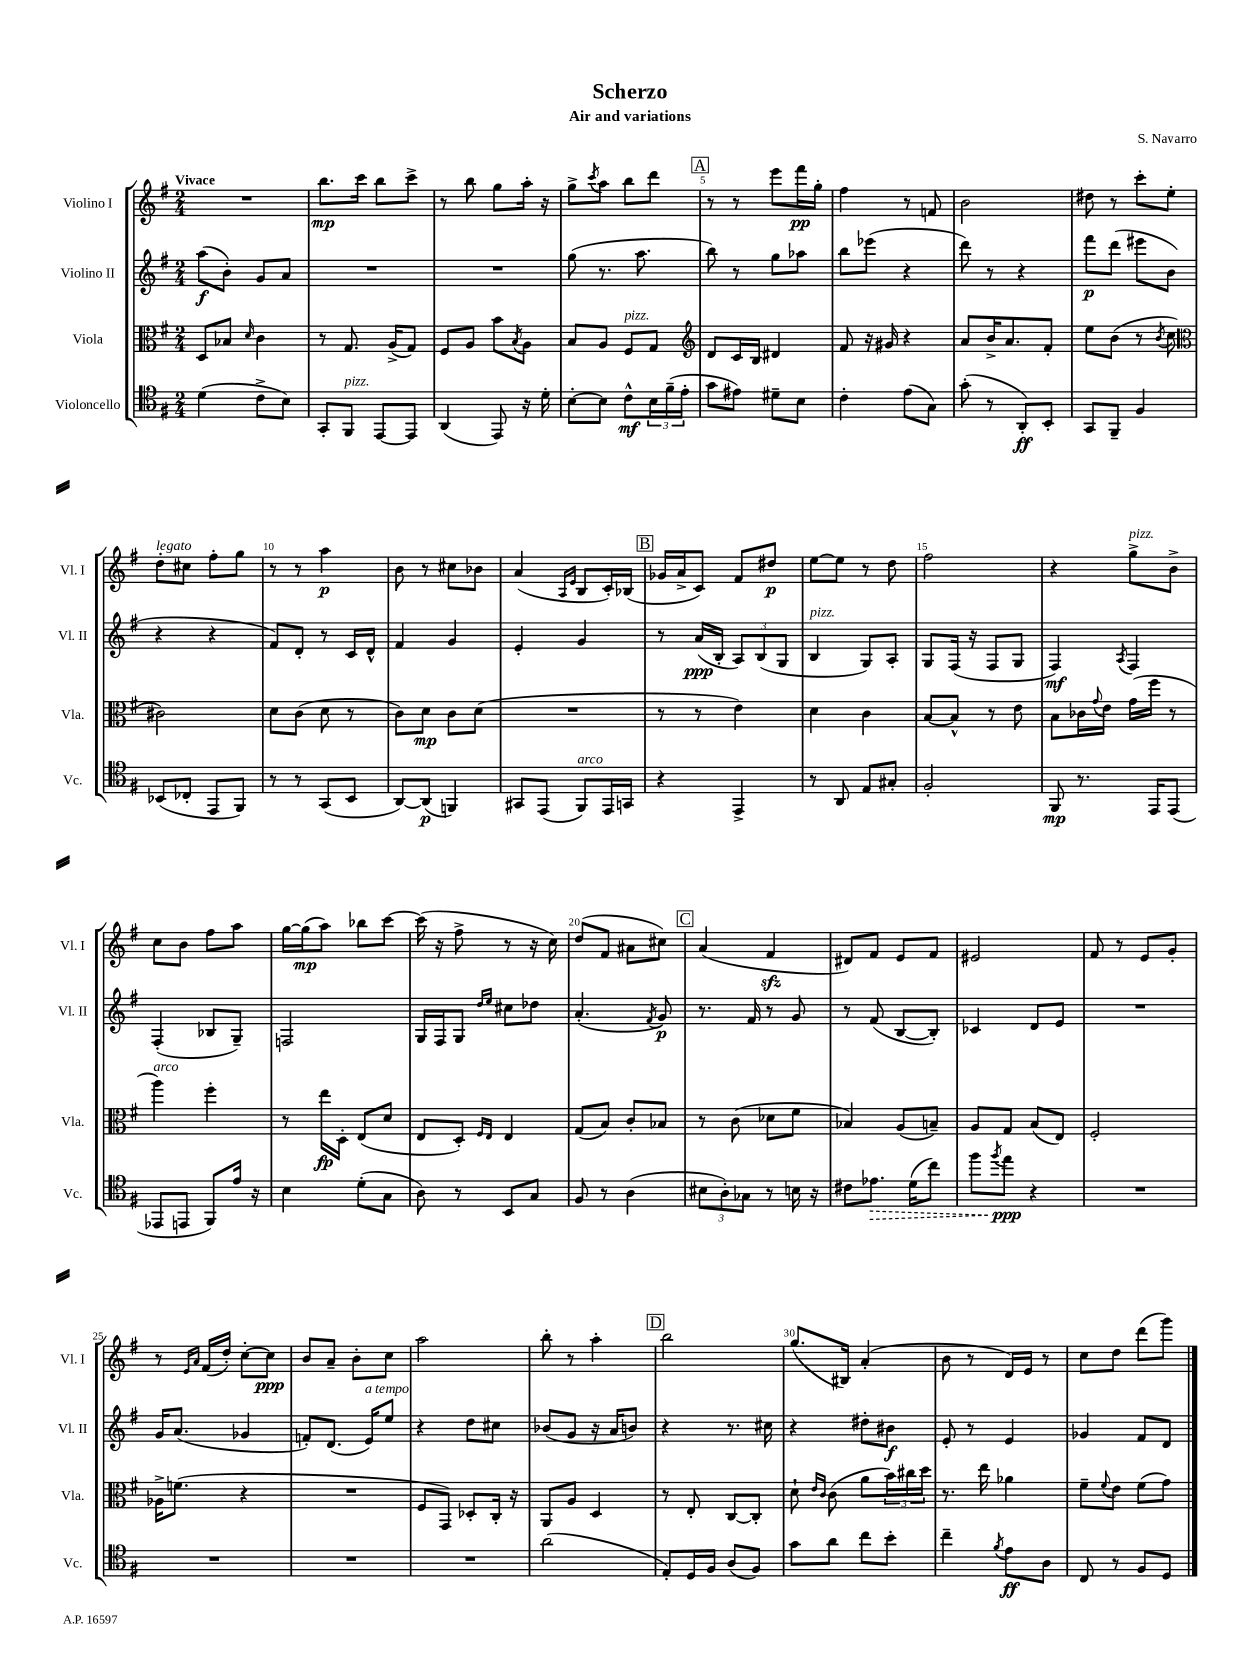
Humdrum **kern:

**kern	**kern	**kern	**kern
*staff4	*staff3	*staff2	*staff1
*clefC4	*clefC3	*clefG2	*clefG2
*k[f#]	*k[f#]	*k[f#]	*k[f#]
*M2/4	*M2/4	*M2/4	*M2/4
(4d	8D	(8aa	2r
.	8B-	8b')	.
.	16qqd	.	.
8c^	4c	8g	.
8B)	.	8a	.
=	=	=	=
8GG'	8r	2r	8.bb
8FF#	8.G	.	.
.	.	.	16ccc
[8EE	.	.	8bb
.	(16A^	.	.
8EE]	8G)	.	8ccc^
=	=	=	=
(4AA	8F#	2r	8r
.	8A	.	8bb
8EE)	8b	.	8gg
.	8qB	.	.
16r	8A	.	16aa'
16d'	.	.	16r
=	=	=	=
[8B'	8B	(8gg	8gg^
.	.	.	8qccc
8B]	8A	8.r	8aa
8c^^	8F#	.	8bb
.	.	8.aa	.
24B	8G	.	8ddd
(24f#~	.	.	.
24e'	.	.	.
=	=	=	=
*	*clefG2	*	*
8g	8d	8bb)	8r
8e#)	16c	8r	8r
.	16B	.	.
8d#~	4d#	8gg	8eee
8B	.	8aa-	16fff#
.	.	.	16gg'
=	=	=	=
4c'	8f#	8bb	4ff#
.	16r	(8eee-	.
.	16g#	.	.
(8e	4r	4r	8r
8G)	.	.	8f
=	=	=	=
(8g'	8a	8ddd)	2b
8r	16b^	8r	.
.	8.a	.	.
8AA')	.	4r	.
8BB'	8f#'	.	.
=	=	=	=
8GG	8ee	8fff#	8dd#
8FF#~	(8b	(8ddd	8r
4F#	8r	8eee#	8ccc'
.	8qb	.	.
.	8cc	8b	8ee'
=	=	=	=
*	*clefC3	*	*
(8BB-	2c#)	4r	8dd'
8C-'	.	.	8cc#
8EE	.	4r	8ff#'
8FF#)	.	.	8gg
=	=	=	=
8r	8d	8f#)	8r
8r	(8c	8d'	8r
(8GG	8d	8r	4aa
8BB	8r	16c	.
.	.	16d^^	.
=	=	=	=
[8AA)	8c)	4f#	8b
(8AA]	8d	.	8r
4FF)	8c	4g	8cc#
.	(8d	.	8b-
=	=	=	=
8GG#	2r	4e'	(4a
(8EE	.	.	.
.	.	.	16qqA
.	.	.	16qqe
8FF#)	.	4g	8B
16EE	.	.	16c')
16GG	.	.	(16B-
=	=	=	=
4r	8r	8r	16g-
.	.	.	16a^
.	8r	(16a	8c)
.	.	16B'	.
4EE^	4e)	12A)	8f#
.	.	(12B	.
.	.	.	8dd#
.	.	12G	.
=	=	=	=
8r	4d	4B	[8ee
8AA	.	.	8ee]
8E	4c	8G)	8r
8G#'	.	8A'	8dd
=	=	=	=
2F#'	[8B	8G	2ff#
.	8B^^]	(16F#	.
.	.	16r	.
.	8r	8F#	.
.	8e	8G	.
=	=	=	=
8FF#	8B	4F#)	4r
8.r	16c-	.	.
.	8qqg	.	.
.	16e	.	.
.	.	8qA	.
.	(16g	4F#	8gg^
16EE	16ff#	.	.
(8EE	8r	.	8b^
=	=	=	=
8EE-	4aa)	(4F#'	8cc
8EE	.	.	8b
8FF#)	4ff#'	8B-	8ff#
16e	.	8G~)	8aa
16r	.	.	.
=	=	=	=
4B	8r	2F	[16gg
.	.	.	(16gg]
.	16ee	.	8aa)
.	16D'	.	.
(8d'	(8E	.	8bb-
8G	8d	.	[8ccc
=	=	=	=
8A)	8E	16G	(16ccc]
.	.	16F#	16r
8r	8D')	8G	8ff#^
.	16qqF#	16qqdd	.
.	16qqE	16qqee	.
8BB	4E	8cc#	8r
8G	.	8dd-	16r
.	.	.	16cc)
=	=	=	=
8F#	(8G	(4.a'	(8dd
8r	8B)	.	8f#
(4A	8c'	.	8a#
.	.	8qf#	.
.	8B-	8g)	8cc#)
=	=	=	=
12B#	8r	8.r	(4a
12A')	.	.	.
.	(8c	.	.
12G-	.	.	.
.	.	16f#	.
8r	8d-	8r	4f#
16B	8f#	8g	.
16r	.	.	.
=	=	=	=
8c#	4B-)	8r	8d#)
8.e-	.	(8f#	8f#
.	(8A	[8B	8e
(16d	.	.	.
8cc)	8B~)	8B'])	8f#
=	=	=	=
8ff#	8A	4c-	2e#
8qff#	.	.	.
8ee	8G	.	.
4r	(8B	8d	.
.	8E)	8e	.
=	=	=	=
2r	2F#'	2r	8f#
.	.	.	8r
.	.	.	8e
.	.	.	8g'
=	=	=	=
2r	16A-^	16g	8r
.	(8.f	(8.a	.
.	.	.	16qqe
.	.	.	16qqa
.	.	.	(16f#
.	.	.	16dd')
.	4r	4g-	[8cc'
.	.	.	8cc]
=	=	=	=
2r	2r	8f')	8b
.	.	(8.d	8a~
.	.	.	8b'
.	.	16e)	.
.	.	8ee	8cc
=	=	=	=
2r	8F#	4r	2aa
.	8GG)	.	.
.	8D-'	8dd	.
.	16C'	8cc#	.
.	16r	.	.
=	=	=	=
(2a	8AA	(8b-	8bb'
.	8A	8g	8r
.	4D	16r	4aa'
.	.	16a	.
.	.	8b)	.
=	=	=	=
8E')	8r	4r	2bb
16D	8E'	.	.
16F#	.	.	.
(8A	[8C	8.r	.
8F#)	8C']	.	.
.	.	16cc#	.
=	=	=	=
8g	8d`	4r	(8.gg
.	16qqe	.	.
.	16qqc	.	.
8a	(8c	.	.
.	.	.	16B#)
8cc	8a	8dd#'	(4a'
8b'	24b)	8b#	.
.	24cc#	.	.
.	24dd	.	.
=	=	=	=
4cc~	8.r	8e'	8b
.	.	8r	8r
.	16ee	.	.
8qf#	.	.	.
8e	4a-	4e	16d)
.	.	.	16e
8A	.	.	8r
=	=	=	=
8C	8f#~	4g-	8cc
.	8qqf#	.	.
8r	8e	.	8dd
8F#	(8f#	8f#	(8ddd
8D	8g)	8d	8ggg)
==	==	==	==
*-	*-	*-	*-
